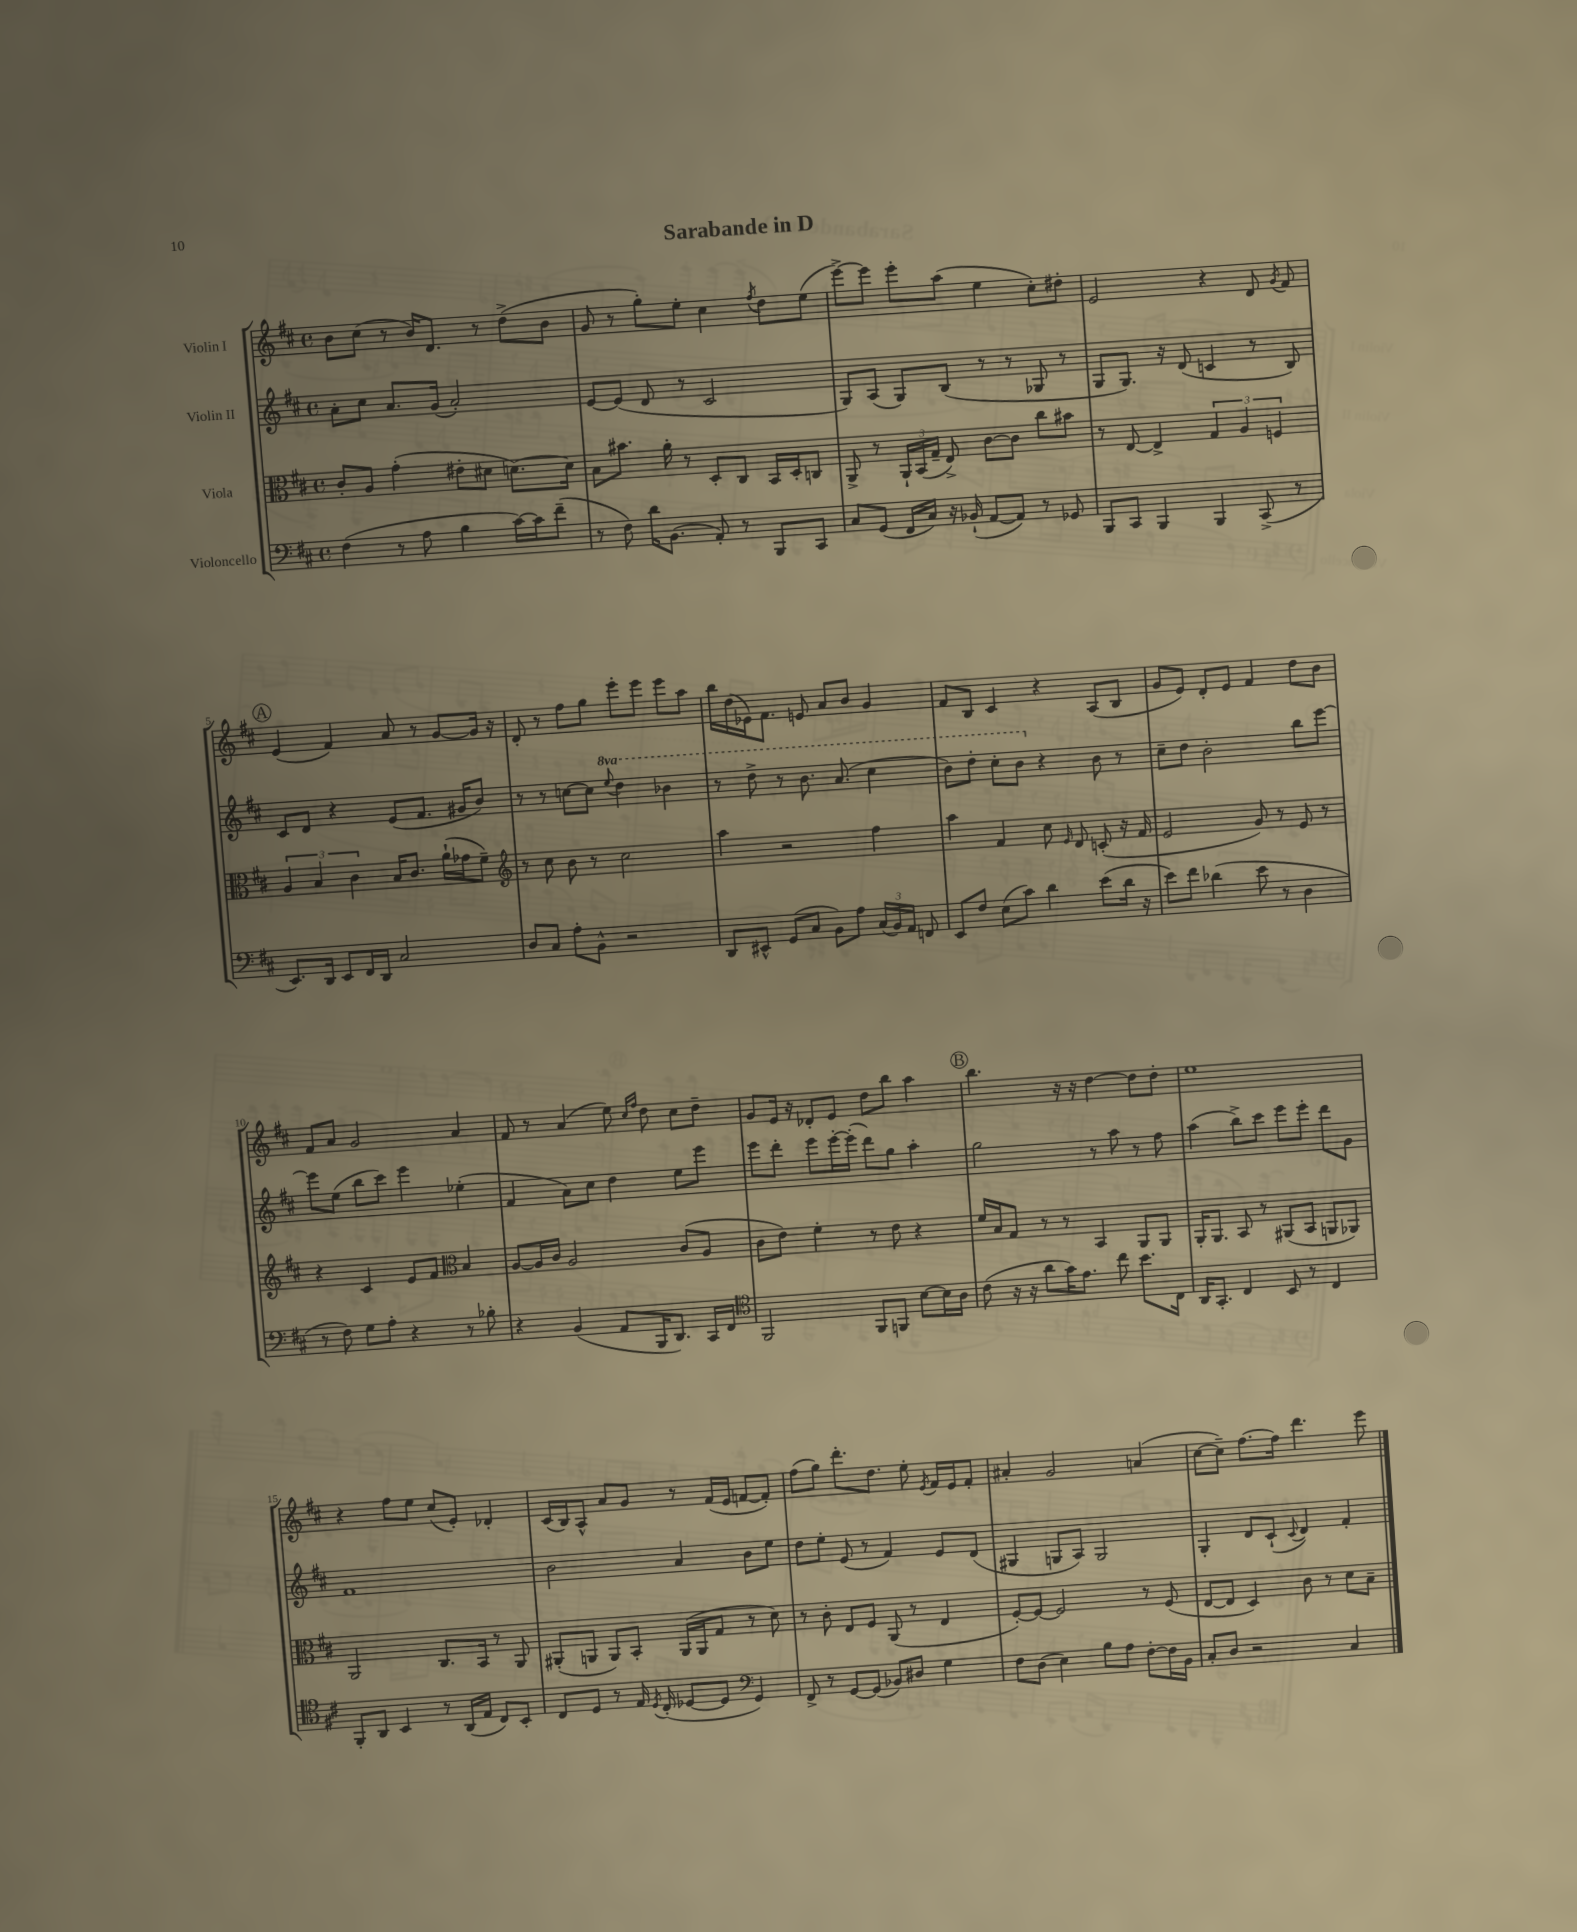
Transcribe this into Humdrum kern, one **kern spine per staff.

**kern	**kern	**kern	**kern
*staff4	*staff3	*staff2	*staff1
*clefF4	*clefC3	*clefG2	*clefG2
*k[f#c#]	*k[f#c#]	*k[f#c#]	*k[f#c#]
*M4/4	*M4/4	*M4/4	*M4/4
*met(c)	*met(c)	*met(c)	*met(c)
(4F#\	8c#'/L	8a'\L	8b\L
.	8A/J	8cc#\J	(8cc#\J
8r	(4g'\	8.a/L	8r
8A\	.	.	16b/LK)
.	.	(16g/Jk	8.d/J
4B\	8e#'\L	2a'/)	.
.	8d#\J	.	8r
[16c#\LL)	[8.d\L)	.	(8dd^\L
16c#\]J	.	.	.
(8f#~\J	.	.	8b\J
.	16d\]Jk	.	.
=	=	=	=
8r	8B\L	[8e/L	8g/
8F#\)	8.b#\J	(8e/]J	8r
16d\LK	.	8d/	8gg'\L)
(8.BB\J	16a'\	.	.
.	8r	8r	8ee'\J
8AA'/)	8D'/L	2c#/	4cc#\
8r	8C#/J	.	.
.	.	.	8qff#/
8BBB/L	16BB/LL	.	8dd\L
.	16D'/J	.	.
8CC#/J	8C/J	.	(8ee\J
=	=	=	=
8C#/L	8AA^/	8G/L)	[8eee^\L)
(8GG/J	8r	(8A/J	8eee\]J
16FF#/LL	24AA`/LL	8G/L)	8eee'\L
.	(24BB/	.	.
16C#/JJ)	.	.	.
.	24G~/JJ	.	.
16r	8E^/)	(8B/J	(8aa\J
(16BB-`/	.	.	.
[8AA/L	[8c#\L	8r	4ee\
8AA/]J)	8c#\]J	8r	.
8r	8cc#\L	8G-/	8cc#'\L)
8GG-/	8b#\J	8r	8dd#'\J
=	=	=	=
8BBB/L	8r	8G/L	2e/
8CC#/J	[8E/	8.G/J)	.
4BBB/	4E^/]	.	.
.	.	16r	.
.	.	(8d/	.
4BBB/	6G/	4c/	4r
.	6A/	.	.
(8CC#^/	.	8r	8d/
.	6F/	.	.
.	.	.	8qg/
8r	.	8B/)	8f#/
=	=	=	=
8.EE/L)	6A/	8c#/L	(4e/
.	.	8d/J	.
.	6B/	.	.
16DD/Jk	.	.	.
8EE/L	.	4r	4f#/)
.	6c#\	.	.
16FF#/L	.	.	.
16DD/JJ	.	.	.
2C#/	16B/LK	(8e/L	8a/
.	8.c#/J	.	.
.	.	8.f#/J	8r
.	(16a`\LL	.	[8g/L
.	16g-\J	16g#/LK	.
.	8f#~\J)	8b/J)	16g/]Jk
.	.	.	16r
=	=	=	=
*	*clefG2	*	*
8D/L	8r	8r	8d'/
8C#/J	8cc#\	8r	8r
8A'\L	8b\	[8cc\L	8ff#\L
8BB^^\J	8r	8cc\]J	8gg\J
.	.	8qqeee/	.
2r	2cc#\	4ddd\	8eee'\L
.	.	.	8eee\J
.	.	4bb-\	8eee\L
.	.	.	8aa\J
=	=	=	=
8DD/L	4aa\	8r	16bb\LL
.	.	.	(16dd\
8EE#^^/J	.	8ddd^\	16e-\J)
.	.	.	8.f#\J
(8GG/L	2r	8r	.
8C#/J	.	8.bb\	8e/
8BB\L)	.	.	8a/L
.	.	(8.aa/	.
8A\J	.	.	8b/J
(24C#/LL	4ff#\	4ccc#\	4g/
24BB/)	.	.	.
24AA/JJ	.	.	.
8FF/	.	.	.
=	=	=	=
8EE/L	4aa\	8bb\L)	8f#/L
8F#/J	.	8ddd'\J	8B/J
(8E\L	4f#/	8ccc#'\L	4c#/
8c#\J)	.	8bb\J	.
4d\	8cc#\	4r	4r
.	16qqe/	.	.
.	8d/	.	.
(8e\L	(8c'/	8b\	(8A/L
16d\Jk	16r	8r	8B/J
16r	16f#/	.	.
=	=	=	=
8e\L)	2e/	8cc#~\L	8g/L
8f#\J	.	8dd\J	8e/J)
(4d-\	.	2b'\	8d'/L
.	.	.	8e/J
8e\	8g/)	.	4f#/
8r	8r	.	.
4D\	8e/	8bb\L	8dd\L
.	8r	[8eee\J	8b\J
=	=	=	=
8r	4r	8eee\]L	8f#/L
8F#\)	.	(8ee\J	8a/J
8G\L	4c#/	8bb\L	2g/
8A'\J	.	8ccc#\J)	.
4r	8e/L	4eee\	.
.	8f#/J	.	.
*	*clefC3	*	*
8r	4B/	(4ee-'\	4a/
8B-'\	.	.	.
=	=	=	=
4r	[8A/L	4f#/	8f#/
.	16A/]L	.	8r
.	16c#/JJ	.	.
(4BB/	2A/	8a\L)	(4a/
.	.	8cc#\J	.
8AA/L	.	4dd\	8ee\)
.	.	.	16qqcc#/LL
.	.	.	16qqff#/JJ
16BBB/K	.	.	8dd\
8.DD/J)	.	.	.
.	(8c#/L	8ee\L	8cc#\L
16CC#/LL	8A/J	8eee\J	8dd~\J
16FF#/JJ	.	.	.
=	=	=	=
*clefC4	*	*	*
2FF#/	8c#\L	8eee\L	8g/L
.	8e\J)	8ddd'\J	16e/Jk
.	.	.	16r
.	4f#'\	8eee\L	8d-'/L
.	.	[16eee'\L	8e/J
.	.	(16eee'\]JJ	.
8FF#/L	8r	8ddd\L)	8dd\L
8FF/J	8e\	8gg\J	8bb\J
[8B\L	4r	4aa'\	4aa\
16B\]L	.	.	.
16A\JJ	.	.	.
=	=	=	=
(8c#\	16f#/LL	2gg\	4.bb\
.	16B/J	.	.
16r	8G/J	.	.
16r	.	.	.
8a\L	8r	.	.
16g\K)	8r	.	16r
8.e\J	.	.	16r
.	4BB/	8r	[4dd\
8cc#\	.	8aa\	.
8.b\L	8AA/L	8r	8dd\]L
.	8AA/J	8ff#\	8dd'\J
16C#\Jk	.	.	.
=	=	=	=
16AA/LK	16AA'/LK	(4aa\	1ee
8.GG'/J	8.AA/J	.	.
4C#/	8BB/	8bb^\L)	.
.	8r	8ccc#\J	.
8BB/	(8AA#/L	8eee\L	.
8r	8BB/J	8eee'\J	.
4C#/	8AA/L	8ddd\L	.
.	8AA-/J)	8g\J	.
=	=	=	=
8FF#'/L	2AA/	1f#	4r
8AA/J	.	.	.
4BB/	.	.	8ff#\L
.	.	.	8ee\J
8r	8.C#/L	.	(8cc#/L
(16AA/LL	.	.	8e'/J)
16E/JJ	16BB/Jk	.	.
8C#/L)	8r	.	4d-'/
8BB'/J	8AA/	.	.
=	=	=	=
8C#/L	(8AA#'/L	2b\	(16c#/LL
.	.	.	16B/J)
8D/J	8AA/J	.	8A^^/J
8r	8AA/L)	.	8a/L
16E/	8BB'/J	.	8g/J
8qD/	.	.	.
(16C#'/	.	.	.
[8D-/L	(16AA/LL	4a/	8r
.	16AA/J	.	.
8D-/]J	8G/J	.	(16f#/LL
.	.	.	16e/JJ
*clefF4	*	*	*
4GG/)	8r	8b\L	[8f/L
.	8d\)	8ee\J	8f'/]J)
=	=	=	=
8FF#^/	8r	8dd\L	(8ff#\L
8r	8c#'\	8ee'\J	8gg\J)
[8GG/L	8E/L	(8e/	8.ddd'\L
(8GG/]J	8F#/J	8r	.
.	.	.	8.dd\J
8BB-/L)	(8AA/	4f#/)	.
8D#/J	8r	.	8ee'\
.	.	.	8qe/
4G\	4E/	8e/L	16f#/LL
.	.	.	16e/J
.	.	(8d/J	8f#'/J
=	=	=	=
8F#\L	[8F#'/L)	4G#/	4a#'/
(8D\J	8F#/_J	.	.
4E\)	2F#/]	8G/L	2g/
.	.	8A/J)	.
8B\L	.	2G/	.
8A\J	.	.	.
[8F#'\L	8r	.	(4a/
16F#\]L	(8F#/	.	.
16BB\JJ	.	.	.
=	=	=	=
8C#'/L	[8E/L	4G'/	[8cc#\L
8D/J	8E/]J	.	8cc#~\]J)
2r	4D/)	8d/L	[8.ff#\L
.	.	(8c#`/J	.
.	.	.	16ff#\]Jk
.	.	8qqc#/	.
.	8c#\	4d/)	4.ddd\
.	8r	.	.
4C#/	8d\L	4f#'/	.
.	8B~\J	.	8eee\
==	==	==	==
*-	*-	*-	*-
